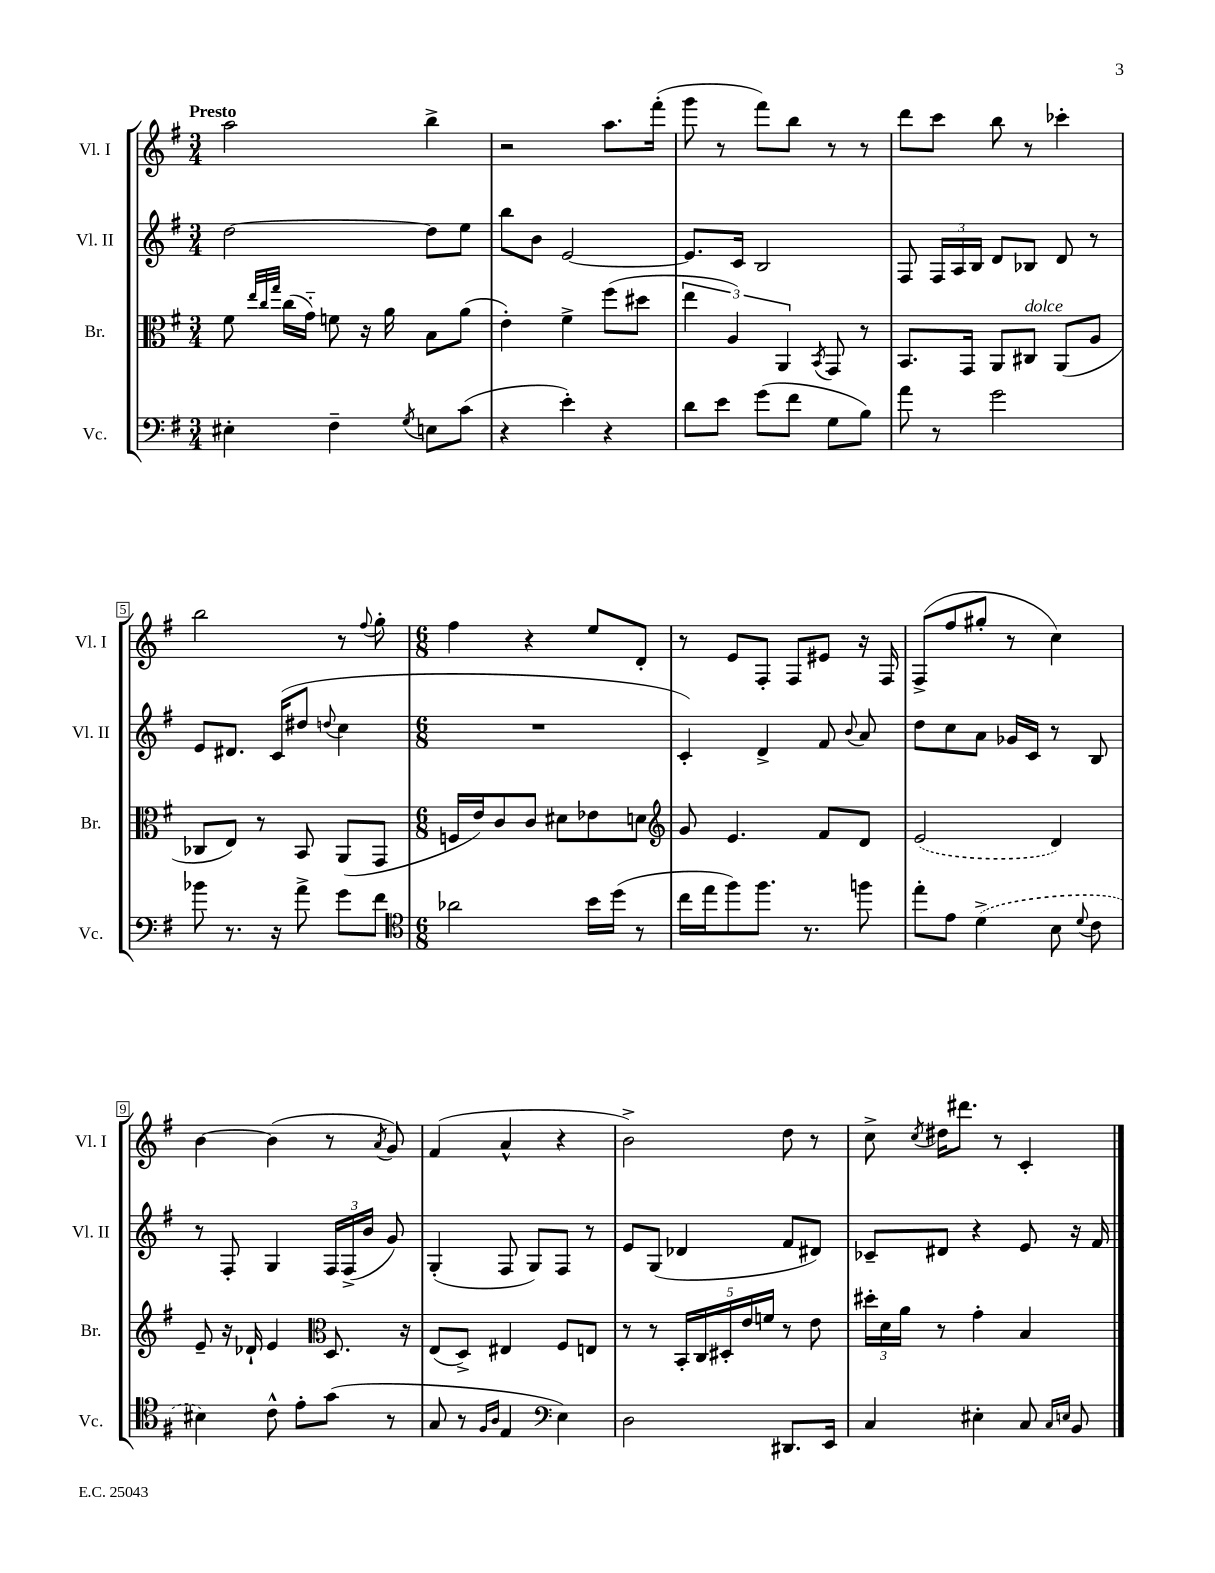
<<
\new StaffGroup <<
\new Staff = "s0" \with { instrumentName = "Vl. I" shortInstrumentName = "Vl. I" } {
    \clef treble \key g \major \numericTimeSignature \time 3/4 \tempo "Presto"
    \autoBeamOff a''2 b''4-> |
    r2 a''8.[ fis'''16]-.( |
    g'''8 r8 fis'''8[) b''8] r8 r8 |
    d'''8[ c'''8] b''8 r8 ces'''4-. |
    b''2 r8 \appoggiatura { fis''8 } g''8-. |
    \numericTimeSignature \time 6/8 fis''4 r4 e''8[ d'8]-. |
    r8 e'8[ fis8]-. fis8[ eis'8] r16 fis16 |
    fis8[->( fis''8 gis''8]-. r8 c''4) |
    b'4~ b'4( r8 \acciaccatura { a'8 } g'8) |
    fis'4( a'4-^ r4 |
    b'2->) d''8 r8 |
    c''8-> \acciaccatura { c''8 } dis''16[ dis'''8.] r8 c'4-. \bar "|." |
}
\new Staff = "s1" \with { instrumentName = "Vl. II" shortInstrumentName = "Vl. II" } {
    \clef treble \key g \major \numericTimeSignature \time 3/4
    \autoBeamOff d''2~ d''8[ e''8] |
    b''8[ b'8] e'2~ |
    e'8.[ c'16] b2 |
    fis8 \tuplet 3/2 { fis16[ a16 b16] } d'8[ bes8] d'8 r8 |
    e'8[ dis'8.] c'16[( dis''8] \appoggiatura { d''8 } c''4 |
    \numericTimeSignature \time 6/8 R2. |
    c'4-.) d'4-> fis'8 \appoggiatura { b'8 } a'8 |
    d''8[ c''8 a'8] ges'16[ c'16] r8 b8 |
    r8 fis8-. g4 \tuplet 3/2 { fis16[ fis16->( b'16] } g'8) |
    g4-.( fis8 g8[) fis8] r8 |
    e'8[ g8]( des'4 fis'8[ dis'8]) |
    ces'8[-- dis'8] r4 e'8 r16 fis'16 \bar "|." |
}
\new Staff = "s2" \with { instrumentName = "Br." shortInstrumentName = "Br." } {
    \clef alto \key g \major \numericTimeSignature \time 3/4
    \autoBeamOff fis'8 \grace { e''32[ c''32 g''32] } c''16[( g'16]-_) f'8 r16 a'16 b8[ a'8]( |
    e'4-.) fis'4-> fis''8[( dis''8] |
    \tuplet 3/2 { e''4 a4) a,4 } \acciaccatura { b,8 } g,8 r8 |
    b,8.[ g,16] a,8[ cis8]^\markup { \italic "dolce" } a,8[( a8] |
    ces8[ e8]) r8 b,8 a,8[( g,8] |
    \numericTimeSignature \time 6/8 f16[ e'16) c'8 c'8] dis'8[ ees'8 d'8] |
    \clef treble g'8 e'4. fis'8[ d'8] |
    \once \slurDashed e'2( d'4) |
    e'8-- r16 des'16-! e'4 \clef alto d8. r16 |
    e8[( d8]->) eis4 fis8[ e8] |
    r8 r8 \tuplet 5/4 { b,16[-. c16 dis16-. e'16 f'16] } r8 e'8 |
    \tuplet 3/2 { dis''16[-. d'16 a'16] } r8 g'4-. b4 \bar "|." |
}
\new Staff = "s3" \with { instrumentName = "Vc." shortInstrumentName = "Vc." } {
    \clef bass \key g \major \numericTimeSignature \time 3/4
    \autoBeamOff eis4-. fis4-- \acciaccatura { g8 } e8[ c'8]( |
    r4 e'4-.) r4 |
    d'8[ e'8] g'8[( fis'8] g8[ b8]) |
    a'8 r8 g'2 |
    bes'8 r8. r16 a'8-> g'8[ fis'8] |
    \numericTimeSignature \time 6/8 \clef tenor aes'2 b'16[ d''16]( r8 |
    c''16[ e''16 fis''8) fis''8.] r8. f''8 |
    e''8[-. e'8] \once \slurDashed d'4->( b8 \appoggiatura { d'8 } c'8 |
    bis4) c'8-^ e'8[-. g'8]( r8 |
    g8 r8 \grace { fis16[ a16] } e4 \clef bass e4) |
    d2 dis,8.[ e,16] |
    c4 eis4-. c8 \grace { c16[ e16] } b,8 \bar "|." |
}
>>
>>
\layout { \context { \Score \override BarNumber.stencil = #(make-stencil-boxer 0.1 0.3 ly:text-interface::print) } }
